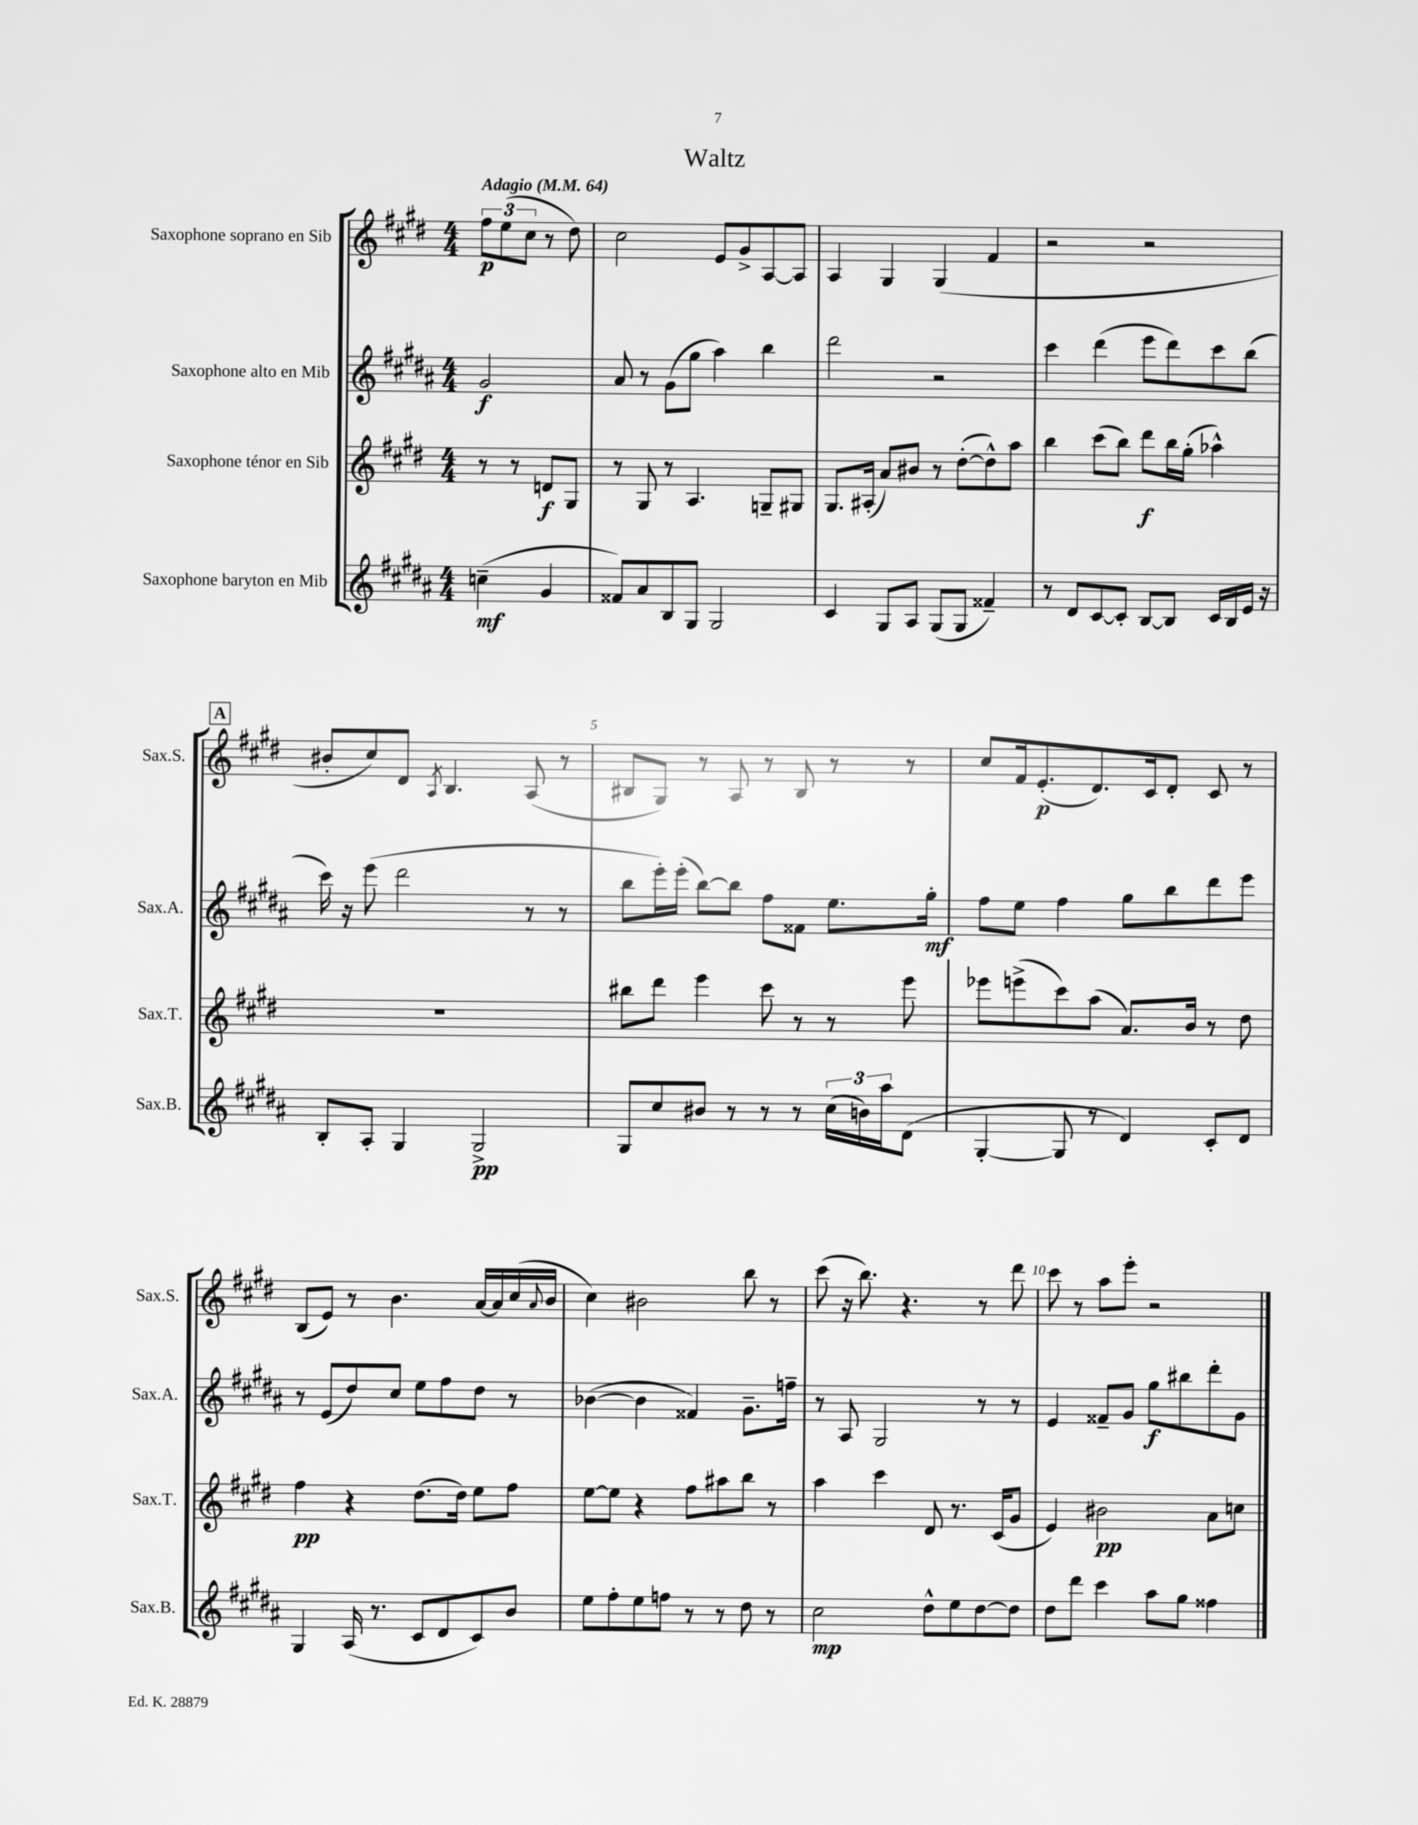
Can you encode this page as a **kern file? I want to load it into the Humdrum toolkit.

**kern	**dynam	**kern	**dynam	**kern	**dynam	**kern	**dynam
*part4	*part4	*part3	*part3	*part2	*part2	*part1	*part1
*staff4	*staff4	*staff3	*staff3	*staff2	*staff2	*staff1	*staff1
*I"Saxophone baryton en Mib	*	*I"Saxophone ténor en Sib	*	*I"Saxophone alto en Mib	*	*I"Saxophone soprano en Sib	*
*I'Sax.B.	*	*I'Sax.T.	*	*I'Sax.A.	*	*I'Sax.S.	*
*clefG2	*	*clefG2	*	*clefG2	*	*clefG2	*
*k[f#c#g#d#a#]	*	*k[f#c#g#d#]	*	*k[f#c#g#d#a#]	*	*k[f#c#g#d#]	*
*M4/4	*	*M4/4	*	*M4/4	*	*M4/4	*
*MM64	*	*MM64	*	*MM64	*	*MM64	*
=	=	=	=	=	=	=	=
!	!	!	!	!	!	!LO:TX:a:B:t=Adagio	!
(4ccn~\	mf	8r	.	2g#/	f	12ff#\L	p
.	.	.	.	.	.	(12ee\	.
.	.	8r	.	.	.	.	.
.	.	.	.	.	.	12cc#\J	.
4g#/	.	8dn/L	f	.	.	8r	.
.	.	8G#/J	.	.	.	8dd#\)	.
=1	=1	=1	=1	=1	=1	=1	=1
8f##X/L)	.	8r	.	8a#/	.	2cc#\	.
8a#/	.	8G#/	.	8r	.	.	.
8B/	.	8r	.	(8g#\L	.	.	.
8G#/J	.	4.A/	.	8gg#\J	.	.	.
2G#/	.	.	.	4aa#\)	.	8e/L	.
.	.	.	.	.	.	8g#^/	.
.	.	8Gn~/L	.	4bb\	.	[8A/	.
.	.	8G#X/J	.	.	.	8A/J]	.
=2	=2	=2	=2	=2	=2	=2	=2
4c#/	.	8.G#/L	.	2ddd#\	.	4A/	.
.	.	(16A#X'/Jk	.	.	.	.	.
8G#/L	.	8a/L)	.	.	.	4G#/	.
8A#/J	.	8b#X/J	.	.	.	.	.
(8G#/L	.	8r	.	2r	.	(4G#/	.
8G#/J	.	([8dd#'\L	.	.	.	.	.
4f##X~/)	.	8dd#^^\])	.	.	.	4f#/	.
.	.	8aa\J	.	.	.	.	.
=3	=3	=3	=3	=3	=3	=3	=3
8r	.	4bb\	.	4ccc#\	.	2r	.
8d#/L	.	.	.	.	.	.	.
[8c#/	.	(8ccc#\L	.	(4ddd#\	.	.	.
8c#'/J]	.	8bb\J)	.	.	.	.	.
[8B/L	.	8ddd#\L	f	8eee\L	.	2r	.
8B/J]	.	16bb\L	.	8ddd#\)	.	.	.
.	.	(16gg#'\JJ	.	.	.	.	.
16c#/LL	.	4aa-X^^\)	.	8ccc#\	.	.	.
16B/	.	.	.	.	.	.	.
16e/JJ	.	.	.	(8bb\J	.	.	.
16r	.	.	.	.	.	.	.
!!LO:LB:g=z
!!LO:REH:place=s1:t=A
=4	=4	=4	=4	=4	=4	=4	=4
8B'/L	.	1r	.	16ccc#\)	.	8b#X'/L	.
.	.	.	.	16r	.	.	.
8A#'/J	.	.	.	(8eee\	.	8cc#/)	.
4G#/	.	.	.	2ddd#\	.	8d#/J	.
.	.	.	.	.	.	8qA/	.
.	.	.	.	.	.	4.B/	.
2G#^/	pp	.	.	.	.	.	.
.	.	.	.	8r	.	(8A/	.
.	.	.	.	8r	.	8r	.
=5	=5	=5	=5	=5	=5	=5	=5
8G#/L	.	8bb#X\L	.	8bb\L	.	8B#X/L	.
8cc#/	.	8ddd#\J	.	16eee'\L)	.	8G#/J)	.
.	.	.	.	(16eee'\JJ	.	.	.
8b#X/J	.	4eee\	.	[8bb\L)	.	8r	.
8r	.	.	.	8bb\J]	.	8A/	.
8r	.	8ccc#\	.	8ff#\L	.	8r	.
8r	.	8r	.	8f##X\J	.	8B#/	.
(24cc#\LL	.	8r	.	8.ee\L	.	8r	.
24bn\)	.	.	.	.	.	.	.
24aa#\J	.	.	.	.	.	.	.
(8d#\J	.	8eee\	.	.	.	8r	.
.	.	.	.	16gg#'\Jk	mf	.	.
=6	=6	=6	=6	=6	=6	=6	=6
[4G#'/	.	8eee-X\L	.	8ff#\L	.	8cc#/L	.
.	.	(8eeen^\	.	8ee\J	.	16f#/k	.
.	.	.	.	.	.	(8.e'/	p
8G#/]	.	8ccc#\)	.	4ff#\	.	.	.
8r	.	(8aa\J	.	.	.	8.d#/)	.
4d#/)	.	8.a/L)	.	8gg#\L	.	.	.
.	.	.	.	.	.	16c#/k	.
.	.	.	.	8bb\	.	8d#'/J	.
.	.	16b/Jk	.	.	.	.	.
8c#'/L	.	8r	.	8ddd#\	.	8c#/	.
8d#/J	.	8dd#\	.	8eee\J	.	8r	.
!!LO:LB:g=z
=7	=7	=7	=7	=7	=7	=7	=7
4G#/	.	4ff#\	pp	8r	.	(8B/L	.
.	.	.	.	(8e/L	.	8e/J)	.
(16A#/	.	4r	.	8dd#/)	.	8r	.
8.r	.	.	.	.	.	.	.
.	.	.	.	8cc#/J	.	4.b\	.
8c#/L	.	(8.dd#\L	.	8ee\L	.	.	.
8d#/	.	.	.	8ff#\	.	.	.
.	.	16dd#\Jk)	.	.	.	.	.
8c#/)	.	8ee\L	.	8dd#\J	.	[16a/LL	.
.	.	.	.	.	.	16a/]	.
8b/J	.	8ff#\J	.	8r	.	(16cc#/	.
.	.	.	.	.	.	8qqa/	.
.	.	.	.	.	.	16b/JJ	.
=8	=8	=8	=8	=8	=8	=8	=8
8ee\L	.	[8ee\L	.	([4b-X\	.	4cc#\)	.
8ff#'\	.	8ee\J]	.	.	.	.	.
8ee\	.	4r	.	4b-\]	.	2b#X\	.
8ffn\J	.	.	.	.	.	.	.
8r	.	8ff#\L	.	4f##X/)	.	.	.
8r	.	8aa#X\	.	.	.	.	.
8dd#\	.	8bb\J	.	8.g#~\L	.	8bb\	.
8r	.	8r	.	.	.	8r	.
.	.	.	.	16ffn~\Jk	.	.	.
=9	=9	=9	=9	=9	=9	=9	=9
2cc#\	mp	4aa\	.	8r	.	(8ccc#\	.
.	.	.	.	8A#/	.	16r	.
.	.	.	.	.	.	8.bb\)	.
.	.	4ccc#\	.	2G#/	.	.	.
.	.	.	.	.	.	4.r	.
8dd#^^\L	.	8d#/	.	.	.	.	.
8ee\	.	8.r	.	.	.	.	.
[8dd#\	.	.	.	8r	.	8r	.
.	.	(16c#/KL	.	.	.	.	.
8dd#\J]	.	8g#/J	.	8r	.	8ddd#\	.
=10	=10	=10	=10	=10	=10	=10	=10
8dd#\L	.	4e/)	.	4e/	.	8ccc#\	.
8ddd#\J	.	.	.	.	.	8r	.
4ccc#\	.	2b#X\	pp	8f##X~/L	.	8aa\L	.
.	.	.	.	8g#/J	.	8eee'\J	.
8aa#\L	.	.	.	8gg#\L	f	2r	.
8gg#\J	.	.	.	8bb#X\	.	.	.
4ff##X\	.	8a\L	.	8ddd#'\	.	.	.
.	.	8ccn\J	.	8g#\J	.	.	.
==	==	==	==	==	==	==	==
*-	*-	*-	*-	*-	*-	*-	*-
